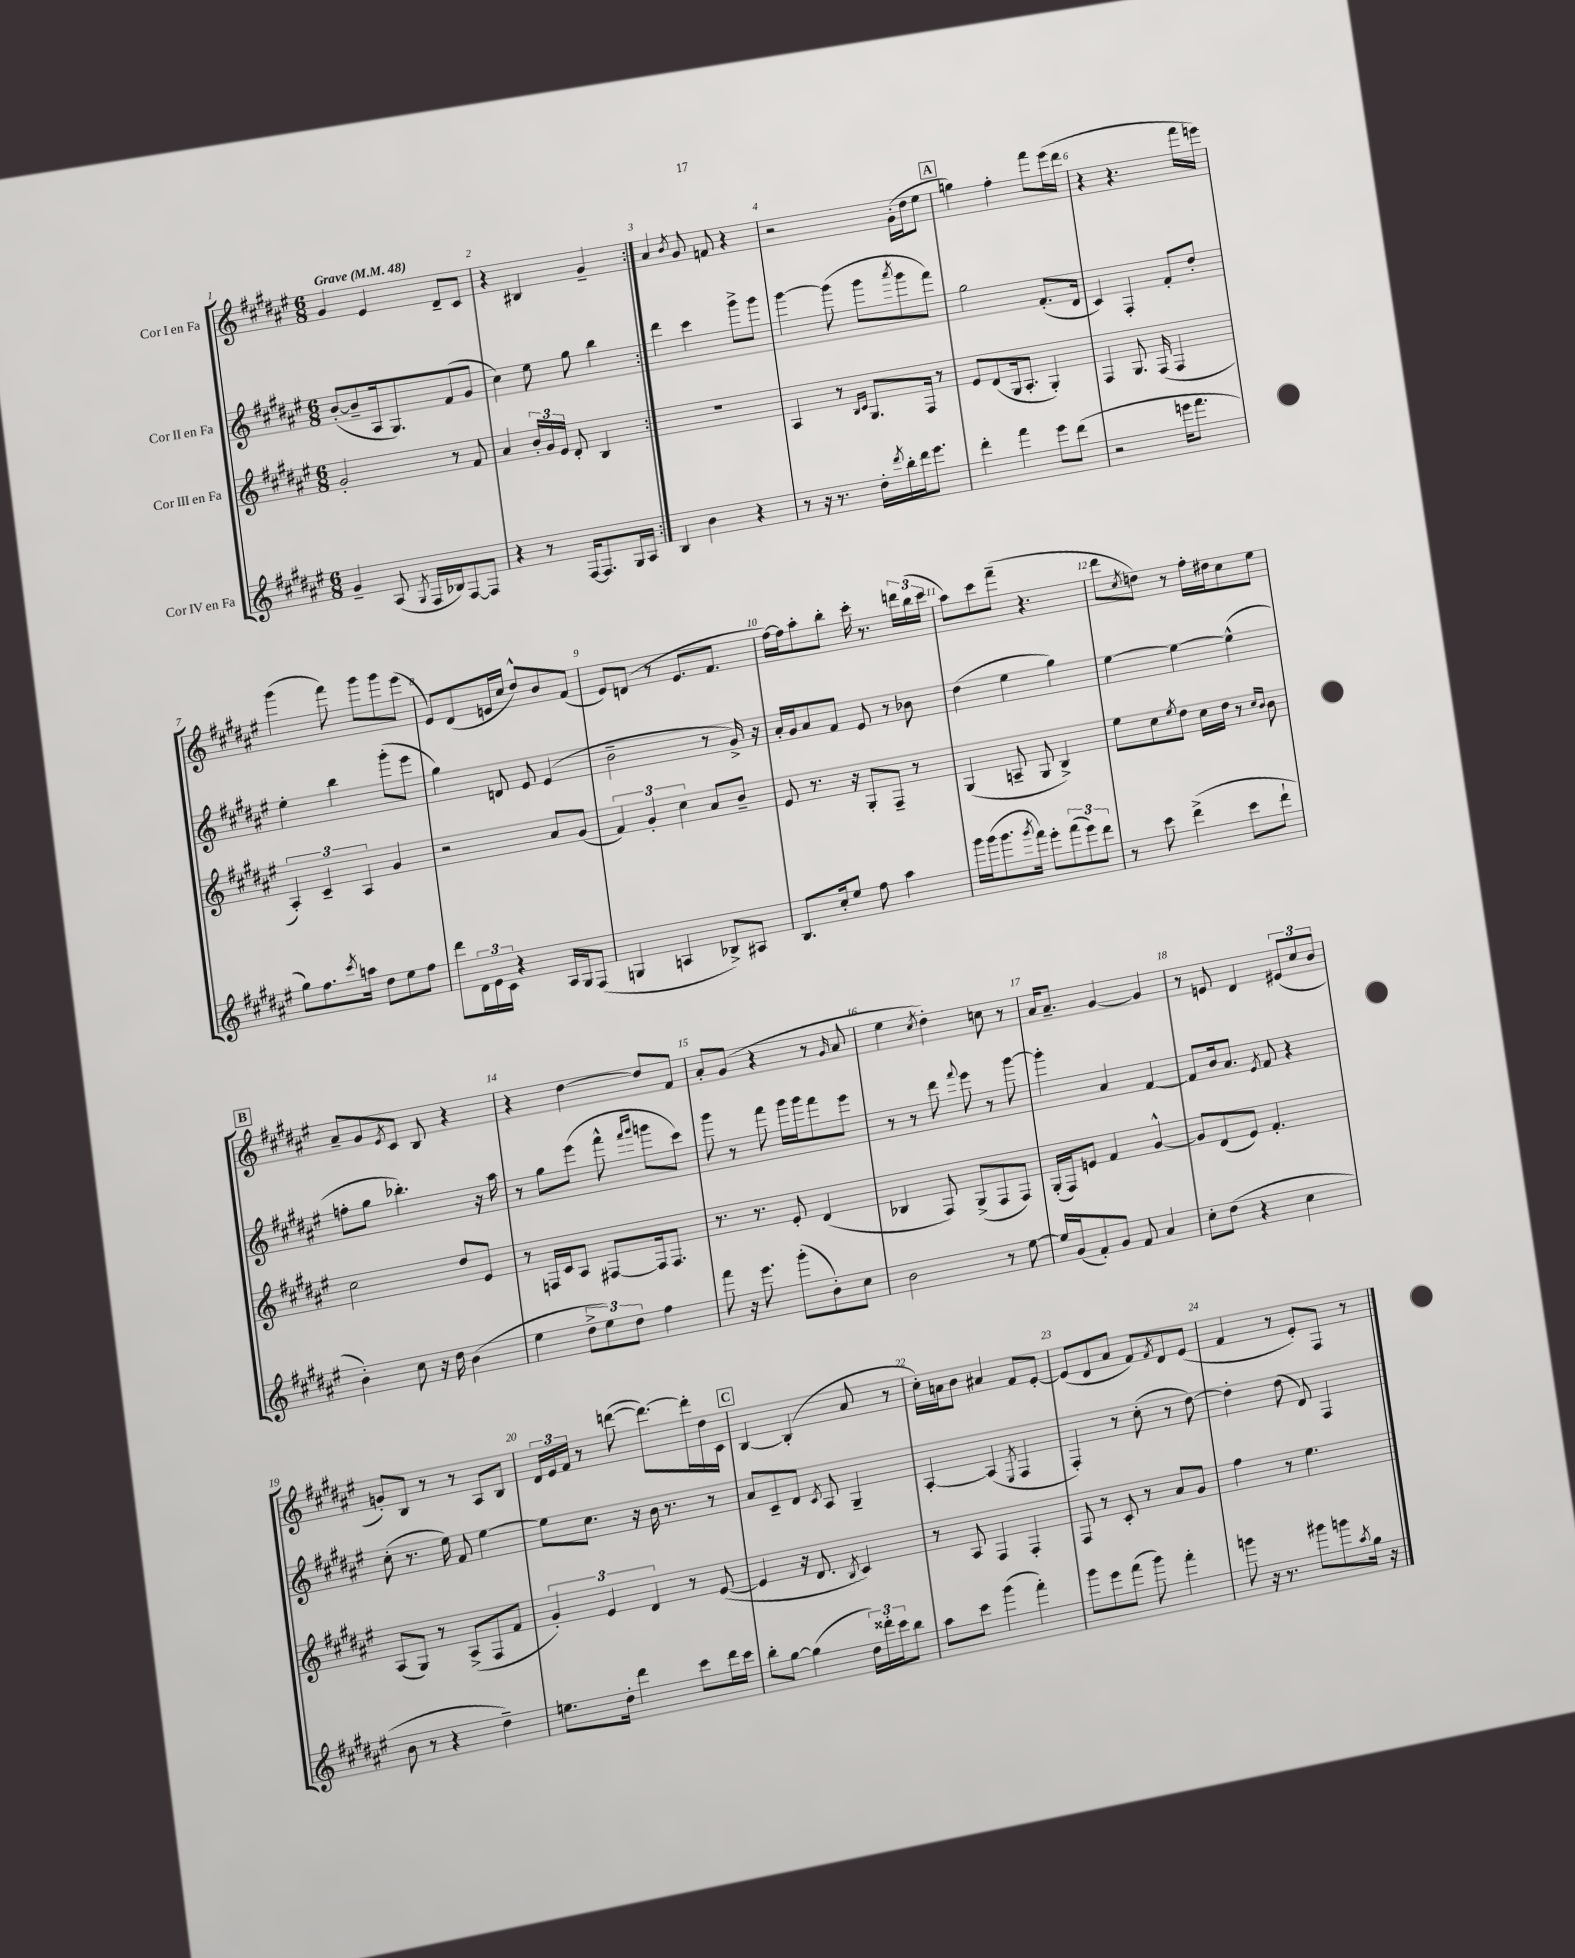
<<
\new StaffGroup <<
\new Staff = "s0" \with { instrumentName = "Cor I en Fa" } {
    \clef treble \key fis \major \numericTimeSignature \time 6/8 \tempo "Grave" 4 = 48
    \repeat volta 2 { gis'4 eis'4 dis'8-- cis'8 |
    r4 bis4 gis'4-- | }
    ais'4 \acciaccatura { b'8 } gis'8 f'8 r4 |
    r2 gis'16-.( dis''16 eis''8 |
    \mark \markup { \box "A" } g''4) fis''4-. fis'''8 eis'''16( dis'''16 |
    r4 r4. fis'''16 e'''16) |
    gis'''4( fis'''8) gis'''8 gis'''8 eis'''8( |
    eis'8) dis'8( e'16 cis''16 dis''8-^) b'8 fis'8( |
    eis'8) d'8( r8 eis'8. fis'8. |
    fis''16~) fis''16 ais''8-. b''8-. cis'''16-. r8. \tuplet 3/2 { d'''16 b''16( cis'''16 } |
    ais''8) cis'''8 fis'''8--( r4. |
    dis'''8 \acciaccatura { cis''8 } d''8) r8 fis''16-. dis''16 cis''8 eis''8 |
    \mark \markup { \box "B" } ais'8-- gis'8 \acciaccatura { eis'8 } cis'8 b8 r4 |
    r4 dis''4~ dis''8 fis'8 |
    ais'8-. gis'8( r4 r8 \grace { gis'16 } ais'8 |
    eis''4 \acciaccatura { cis''8 } dis''4-.) c''8 r8 |
    ais'16 ais'8.-- gis'4~ gis'4 |
    r8 e'8 dis'4 \tuplet 3/2 { eis'8( cis''8 b'8 } |
    g'8-.) b8 r8 r8 ais8 b8 |
    \tuplet 3/2 { dis'16 eis'16 fis'16 } r8 d'''8~( d'''8.~) d'''16-. dis''16 cis'16 |
    \mark \markup { \box "C" } b4~ b4-.( ais'8 r8 |
    cis''16-.) a'16 b'8 ais'4 fis'8 eis'8~-. |
    eis'8( dis'8 ais'8 fis'8) \acciaccatura { fis'8 } dis'8 eis'8( |
    fis'4 r8 eis'8-.) fis8 r8 \bar "|." |
}
\new Staff = "s1" \with { instrumentName = "Cor II en Fa" } {
    \clef treble \key fis \major \numericTimeSignature \time 6/8
    \repeat volta 2 { b'8~-.( b'8-- ais16 gis8.) fis'8( gis'8 |
    cis''4) eis''8 gis''8 b''4 | }
    dis'''4 cis'''4 gis'''8-> gis'''8 |
    gis'''4~ gis'''8( gis'''8 \acciaccatura { ais'''8 } gis'''8 fis'''8) |
    \mark \markup { \box "A" } gis''2 fis'8.-.( dis'16 |
    cis'4) fis4-. fis'8-. dis''8-. |
    eis''4-. b''4 gis'''8-.( eis'''8 |
    gis''4) d'8 eis'8 eis'4( |
    b'2-- r8 gis'16->) r16 |
    ais'16-. gis'16 ais'8 fis'8 eis'8 r8 bes'8 |
    dis''4( eis''4 gis''4) |
    eis''4~ eis''4~ eis''4-^( |
    \mark \markup { \box "B" } f''8-. gis''8 bes''4.-.) r16 ais''16 |
    r8 gis''8 eis'''8( fis'''8-^ \grace { fis'''16 gis'''16 } g'''8 cis'''8) |
    gis'''8 r8 fis'''8 gis'''16 gis'''16 fis'''8 eis'''8 |
    r8 r8 dis'''8 \appoggiatura { fis'''8 } eis'''8 r8 gis'''8~ |
    gis'''4-. ais'4 fis'4~ |
    fis'8 b'16 ais'8. \acciaccatura { eis'8 } fis'8 r4 |
    cis''8-.( r8. eis''16) fis'8 eis''4~ |
    eis''8 cis''8. r16 b'16 r8. r8 |
    \mark \markup { \box "C" } ais'8 cis'8-- dis'8 \acciaccatura { cis'8 } ais8 gis4-- |
    ais4~-. ais4( \acciaccatura { eis8 } fis4 |
    fis4-.) r8 cis''8-.( r8 dis''8~) |
    dis''4-. dis''8( dis'8) fis4 \bar "|." |
}
\new Staff = "s2" \with { instrumentName = "Cor III en Fa" } {
    \clef treble \key fis \major \numericTimeSignature \time 6/8
    \repeat volta 2 { gis'2-. r8 fis'8 |
    ais'4 \tuplet 3/2 { b'16-. gis'16 eis'16 } dis'8-. b4 | }
    R2. |
    ais4 r8 \grace { b16 cis'16 } gis8. fis16 r8 |
    \mark \markup { \box "A" } eis'8 dis'8( gis16 ais8.-. gis4-.) |
    fis4 gis8. fis16( fis4 |
    \tuplet 3/2 { ais4-.) cis'4-- ais4 } gis'4 |
    r2 ais'8 gis'8( |
    \tuplet 3/2 { fis'4) gis'4-. cis''4 } ais'8 b'8-- |
    eis'8 r8. r16 gis8-. fis8-- r8 |
    gis4( a8-- gis8 b4->) |
    eis''8 cis''8 \acciaccatura { eis''8 } dis''8 cis''16 dis''16 r8 \grace { cis''16 b'16 } b'8 |
    \mark \markup { \box "B" } cis''2 dis''8 eis'8 |
    r8 f16 cis'16 ais8 fis8~ fis16 fis8. |
    r8. r8. eis'8-. dis'4( |
    bes4 fis8) gis8->( fis8 fis8) |
    gis16-.( fis16) e'8 fis'4 gis'4~-^ |
    gis'8 dis'8( eis'8) fis'4.-. |
    ais8( gis8) r8 ais8->( fis8 fis'8 |
    \tuplet 3/2 { gis'4-.) eis'4 dis'4 } r8 eis'8~( |
    \mark \markup { \box "C" } eis'4 r16 dis'8. \acciaccatura { b8 } cis'4) |
    r8 ais8 fis4 fis4-. |
    fis8 r8 cis'8-. r8 ais'8 gis'8 |
    fis''4 r8 eis''4. \bar "|." |
}
\new Staff = "s3" \with { instrumentName = "Cor IV en Fa" } {
    \clef treble \key fis \major \numericTimeSignature \time 6/8
    \repeat volta 2 { gis'4-- ais8( \acciaccatura { gis8 } fis16 bes16) fis8~ fis8 |
    r4 r8 fis16~ fis8. gis16 ais16 | }
    b4 b'4 r4 |
    r8 r16 r8. dis''16-. \acciaccatura { dis'''8 } b''16-. dis'''16 eis'''8. |
    \mark \markup { \box "A" } dis'''4-. fis'''4 eis'''8 dis'''8( |
    r2 e'''16 fis'''8. |
    gis''8) fis''8. \acciaccatura { cis'''8 } a''16 dis''8 eis''8 fis''8 |
    dis'''8 \tuplet 3/2 { dis'16 eis'16 cis'16 } r4 ais16 gis16 fis8( |
    g4 a4 bes8->) ais8 |
    b8. cis''16-. eis''8 fis''8 ais''4 |
    gis'''16 gis'''16( gis'''8. \acciaccatura { gis'''8 } fis'''16) eis'''8-. \tuplet 3/2 { fis'''8( eis'''8) dis'''8 } |
    r8 cis'''8 dis'''4->( cis'''8 dis'''8-! |
    \mark \markup { \box "B" } b'4-.) cis''8 r16 dis''16 b'4( |
    eis''4 \tuplet 3/2 { dis''8-> eis''8) dis''8 } fis''4 |
    fis'''8 r16 eis'''8. gis'''8-.( b'8-.) cis''8 |
    b'2 r8 eis''8~ |
    eis''16 gis'16( fis'8-.) gis'8 fis'8 ais'4 |
    cis''8-. dis''8( r4 cis''4 |
    b'8 r8 r4 dis''4--) |
    e''8. dis''16-. dis'''4 cis'''8 dis'''16 cis'''16 |
    \mark \markup { \box "C" } b''8-. gis''8~ gis''4( \tuplet 3/2 { dis''16) disis'''16-. cis'''16 } b''8 |
    ais''8 cis'''8 gis'''4( fis'''4-.) |
    gis'''8 eis'''8 fis'''8( gis'''8) fis'''4-. |
    g'''8 r16 r8. gis'''8 g'''8 \acciaccatura { ais''8 } gis''16 r16 \bar "|." |
}
>>
>>
\layout { \context { \Score \override BarNumber.break-visibility = ##(#f #t #t) barNumberVisibility = #all-bar-numbers-visible } }
